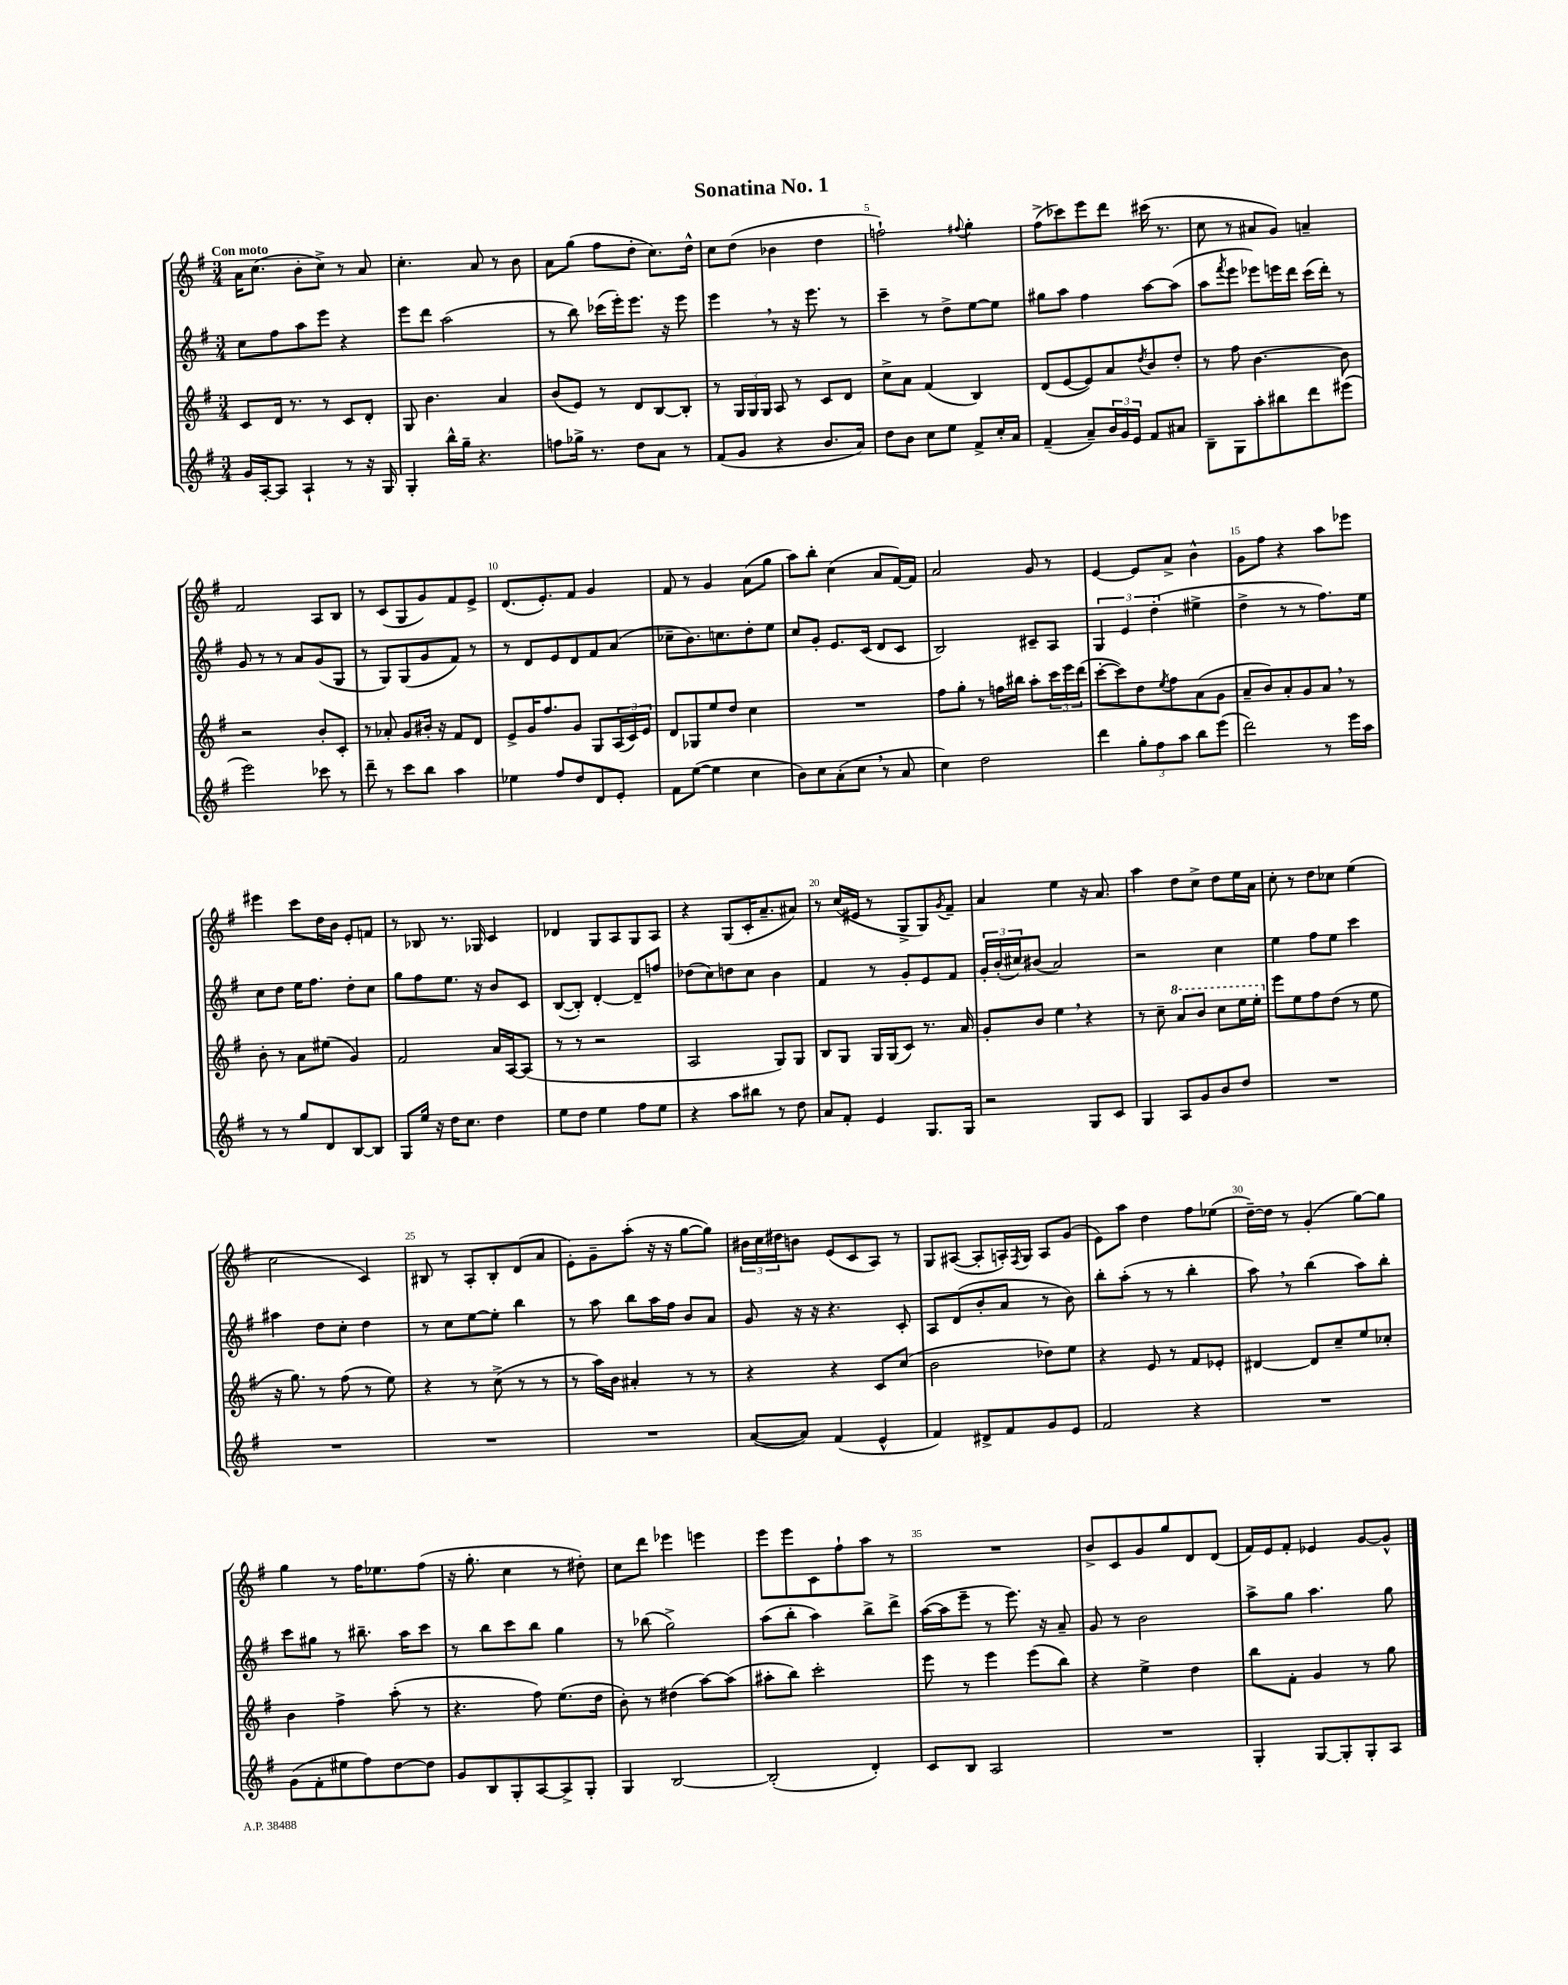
\header { title = "Sonatina No. 1" }
<<
\new StaffGroup <<
\new Staff = "s0" {
    \clef treble \key g \major \numericTimeSignature \time 3/4 \tempo "Con moto"
    a'16 c''8.( b'8-. c''8->) r8 a'8 |
    c''4.-. a'8 r8 b'8 |
    a'8 g''8( fis''8 d''8-. c''8.) d''16-^ |
    c''8 d''8( bes'4 d''4 |
    f''2-!) \appoggiatura { fis''8 } g''4-. |
    fis''8->( ces'''8) e'''8 d'''8 cis'''16( r8. |
    c''8 r8 ais'8 g'8) a'4-- |
    fis'2 a8 b8 |
    r8 c'8( g8 g'8) fis'8 e'8-> |
    d'8.( e'8.-.) fis'8 g'4 |
    fis'8 r8 g'4 a'8( g''8 |
    a''8) b''8-. c''4( a'8 fis'16~) fis'16 |
    a'2 g'8 r8 |
    e'4~ e'8 a'8-> b'4-^ |
    g'8 fis''8 r4 a''8 ees'''8 |
    eis'''4 c'''8 d''16 b'16 e'8-. f'8 |
    r8 bes8 r8. ges16 c'4 |
    des'4 g8 a8 g8 a8 |
    r4 g8( c'16-. a'8.-- ais'8) |
    r8 c''16( eis'16 r8 g8-> g8) \acciaccatura { g'8 } fis'8-- |
    a'4 e''4 r16 a'8. |
    a''4 d''8 c''8-> d''8 e''16 a'16 |
    c''8-. r8 d''8 ces''8 e''4( |
    c''2 c'4) |
    bis8 r8 a8-. bis8-. d'8( a'8 |
    e'8-.) g'8-- a''8-.( r16 r16 g''8~ g''8) |
    \tuplet 3/2 { bis'16 c''16 dis''16 } b'8 e'8( c'8 a8) r8 |
    g8 ais8~( ais8-. a16-.) \acciaccatura { fis8 } g16 a8 g'8( |
    e'8) a''8 d''4 fis''8 ees''8( |
    d''16~--) d''16 r8 g'4-.( g''8~) g''8 |
    g''4 r8 fis''16 ees''8. fis''8( |
    r16 g''8.-. c''4 r8 dis''8-.) |
    c''8 d'''8 ees'''4 e'''4 |
    e'''8 e'''8 c'8 fis''8-! a''8 r8 |
    R2. |
    b'8-> c'8 g'8 g''8 d'8 d'8( |
    fis'16) e'16 fis'8-. ees'4 g'8~ g'8-^ \bar "|." |
}
\new Staff = "s1" {
    \clef treble \key g \major \numericTimeSignature \time 3/4
    c''8 fis''8 a''8 e'''8 r4 |
    e'''8 d'''8 a''2( |
    r8 b''8) ces'''16( e'''16-.) e'''8. r16 e'''8 |
    e'''4 \breathe r8 r16 e'''8. r8 |
    c'''4-- r8 d''8-> e''8~ e''8 |
    gis''8 a''8 fis''4 a''8~ a''8( |
    a''8 \acciaccatura { fis'''8 } e'''8 ees'''8) e'''16 d'''16 c'''16( d'''16-.) r8 |
    g'8 r8 r8 a'8 g'8( g8 |
    r8 g8) g8( g'8 fis'8) r8 |
    r8 d'8 e'8 d'8 fis'8 a'8( |
    ces''8-- b'8.) c''8. d''8-. e''8 |
    c''8 g'8-. e'8. c'16( d'8 c'8 |
    b2) cis'8-- a8 |
    \tuplet 3/2 { g4 e'4 d''4-.( } eis''4-> |
    d''4-> r8 r8 fis''8.) e''16 |
    c''8 d''8 e''16 fis''8. d''8-. c''8 |
    g''8 fis''8 e''8. r16 b'8 c'8 |
    b8~( b8-.) d'4~-. d'8-- f''8 |
    des''8( c''8) d''8 c''8 b'4 |
    fis'4 r8 g'8-. e'8 fis'8 |
    \tuplet 3/2 { g'16-. b'16-.( cis''16) } bis'8( a'2) |
    r2 c''4 |
    e''4 fis''8 e''8 c'''4 |
    ais''4 d''8 c''8-. d''4 |
    r8 c''8 e''8~ e''8-. b''4 |
    r8 a''8 b''8 a''16 fis''16 b'8 a'8 |
    g'8 r16 r16 r4. c'8-. |
    a8 d'8( b'8-. a'8 r8 b'8) |
    b''8-. a''8-.( r8 r8 b''4-. |
    a''8) \breathe r8 b''4( a''8) b''8-. |
    c'''8 gis''8 r8 bis''8.-- a''16 c'''8 |
    r8 b''8 c'''8 b''8 g''4 |
    r8 bes''8( g''2->) |
    a''8( b''8-. a''4) b''8-> d'''8-> |
    a''16~( a''16 e'''8-- r8 e'''8.) r16 a'8-- |
    g'8 r8 b'2 |
    a''8-> g''8 a''4. g''8 \bar "|." |
}
\new Staff = "s2" {
    \clef treble \key g \major \numericTimeSignature \time 3/4
    c'8 d'16 r8. r8 c'8 d'8-. |
    g8 b'4. a'4 |
    b'8( e'8) r8 d'8 b8~ b8-. |
    r8 \tuplet 3/2 { g16 g16 g16 } a8 r8 c'8 d'8 |
    c''8-> a'8 fis'4( b4) |
    d'8( e'8~ e'8) a'8 \acciaccatura { d''8 } b'8 d''8-. |
    r8 fis''8 b'4.~ b'8 |
    r2 b'8-. c'8-. |
    r8 aes'8-. g'8 bis'16-. r16 fis'8 d'8 |
    e'8-> g'16 fis''8. g'8 g8 \tuplet 3/2 { a16( c'16) e'16 } |
    d'8 ges8 e''8 d''8 c''4 |
    R2. |
    fis''8 g''8-. r8 f''16 bis''16 a''8-. \tuplet 3/2 { c'''16 e'''16 d'''16( } |
    c'''8~-. c'''8) d''8 \acciaccatura { e''8 } fis''8 a'8( g'8 |
    a'8-- b'8) a'8-. g'8 a'8 \breathe r8 |
    b'8-. r8 a'8 eis''8( g'4) |
    fis'2 a'16 a16~ a8( |
    r8 r8 r2 |
    a2 g8) g8 |
    b8 g8 g16 g16( c'8) r8. a'16 |
    g'8-. b'8 e''4 \breathe r4 |
    r8 c''8-- \ottava #1 a''8 b''8 c'''8 e'''16 e'''16-. \ottava #0 |
    e'''8 e''8 fis''8 d''8( r8 e''8 |
    r16 g''8.) r8 fis''8( r8 e''8) |
    r4 r8 c''8->( r8 r8 |
    r8 a''16) b'16 ais'4-. r8 r8 |
    r4 r4 c'8 c''8( |
    b'2 des''8) e''8 |
    r4 e'8 r8 fis'8 ees'8-. |
    dis'4~ dis'8 c''8-- e''8 ces''8-. |
    b'4 fis''4-> a''8-.( r8 |
    r4. fis''8) e''8.( d''16 |
    b'8-.) r8 dis''4( a''8~) a''8( |
    ais''8-. b''8) c'''2-. |
    e'''8 r8 e'''4 e'''8( b''8) |
    r4 e''4-> d''4 |
    b''8 fis'8-. g'4 r8 g''8 \bar "|." |
}
\new Staff = "s3" {
    \clef treble \key g \major \numericTimeSignature \time 3/4
    g'16 a16~-. a8 a4-! r8 r16 g16 |
    g4-. b''16-^ g''16-- r4. |
    f''8 ges''16-> r8. d''8 a'8 r8 |
    fis'8( g'8 r4 b'8. a'16) |
    d''8 b'8 c''8 e''8 fis'8-> c''16-. a'16 |
    fis'4--( a'8--) \tuplet 3/2 { b'16 g'16 e'16 } fis'8 ais'8 |
    b8-- g8 a''8-. bis''8 d'''8 eis'''8( |
    e'''2) ces'''8 r8 |
    d'''8-- r8 c'''8 b''8 a''4 |
    ees''4 fis''8 d''8 d'8 e'8-. |
    fis'8 e''8~( e''4 c''4 |
    b'8) c''8 a'8-.( c''8 \breathe r8 a'8 |
    c''4) d''2 |
    d'''4 \tuplet 3/2 { g''8-. fis''8 a''8 } b''8 e'''8( |
    d'''2) r8 e'''16 a''16 |
    r8 r8 g''8 d'8 b8~ b8 |
    g8 e''16 r16 d''16 c''8. d''4 |
    e''8 d''8 e''4 fis''8 e''8 |
    r4 a''8 bis''8 r8 d''8 |
    a'8 fis'8-. e'4 g8. g16 |
    r2 g8 c'8 |
    g4 a8 g'8 b'8 d''8 |
    R2. |
    R2. |
    R2. |
    R2. |
    a'8~( a'8) fis'4( e'4-^ |
    fis'4) dis'8-> fis'8 g'8 e'8 |
    fis'2 r4 |
    R2. |
    g'8( fis'8-. eis''8 fis''8) d''8~ d''8 |
    g'8 b8 g8-. a8~ a8-> g8-. |
    g4 b2~ |
    b2-.( d'4-.) |
    c'8 b8 a2 |
    R2. |
    g4-. g8~ g8-. g8-. a8 \bar "|." |
}
>>
>>
\layout { \context { \Score \override BarNumber.break-visibility = ##(#f #t #t) barNumberVisibility = #(every-nth-bar-number-visible 5) } }
